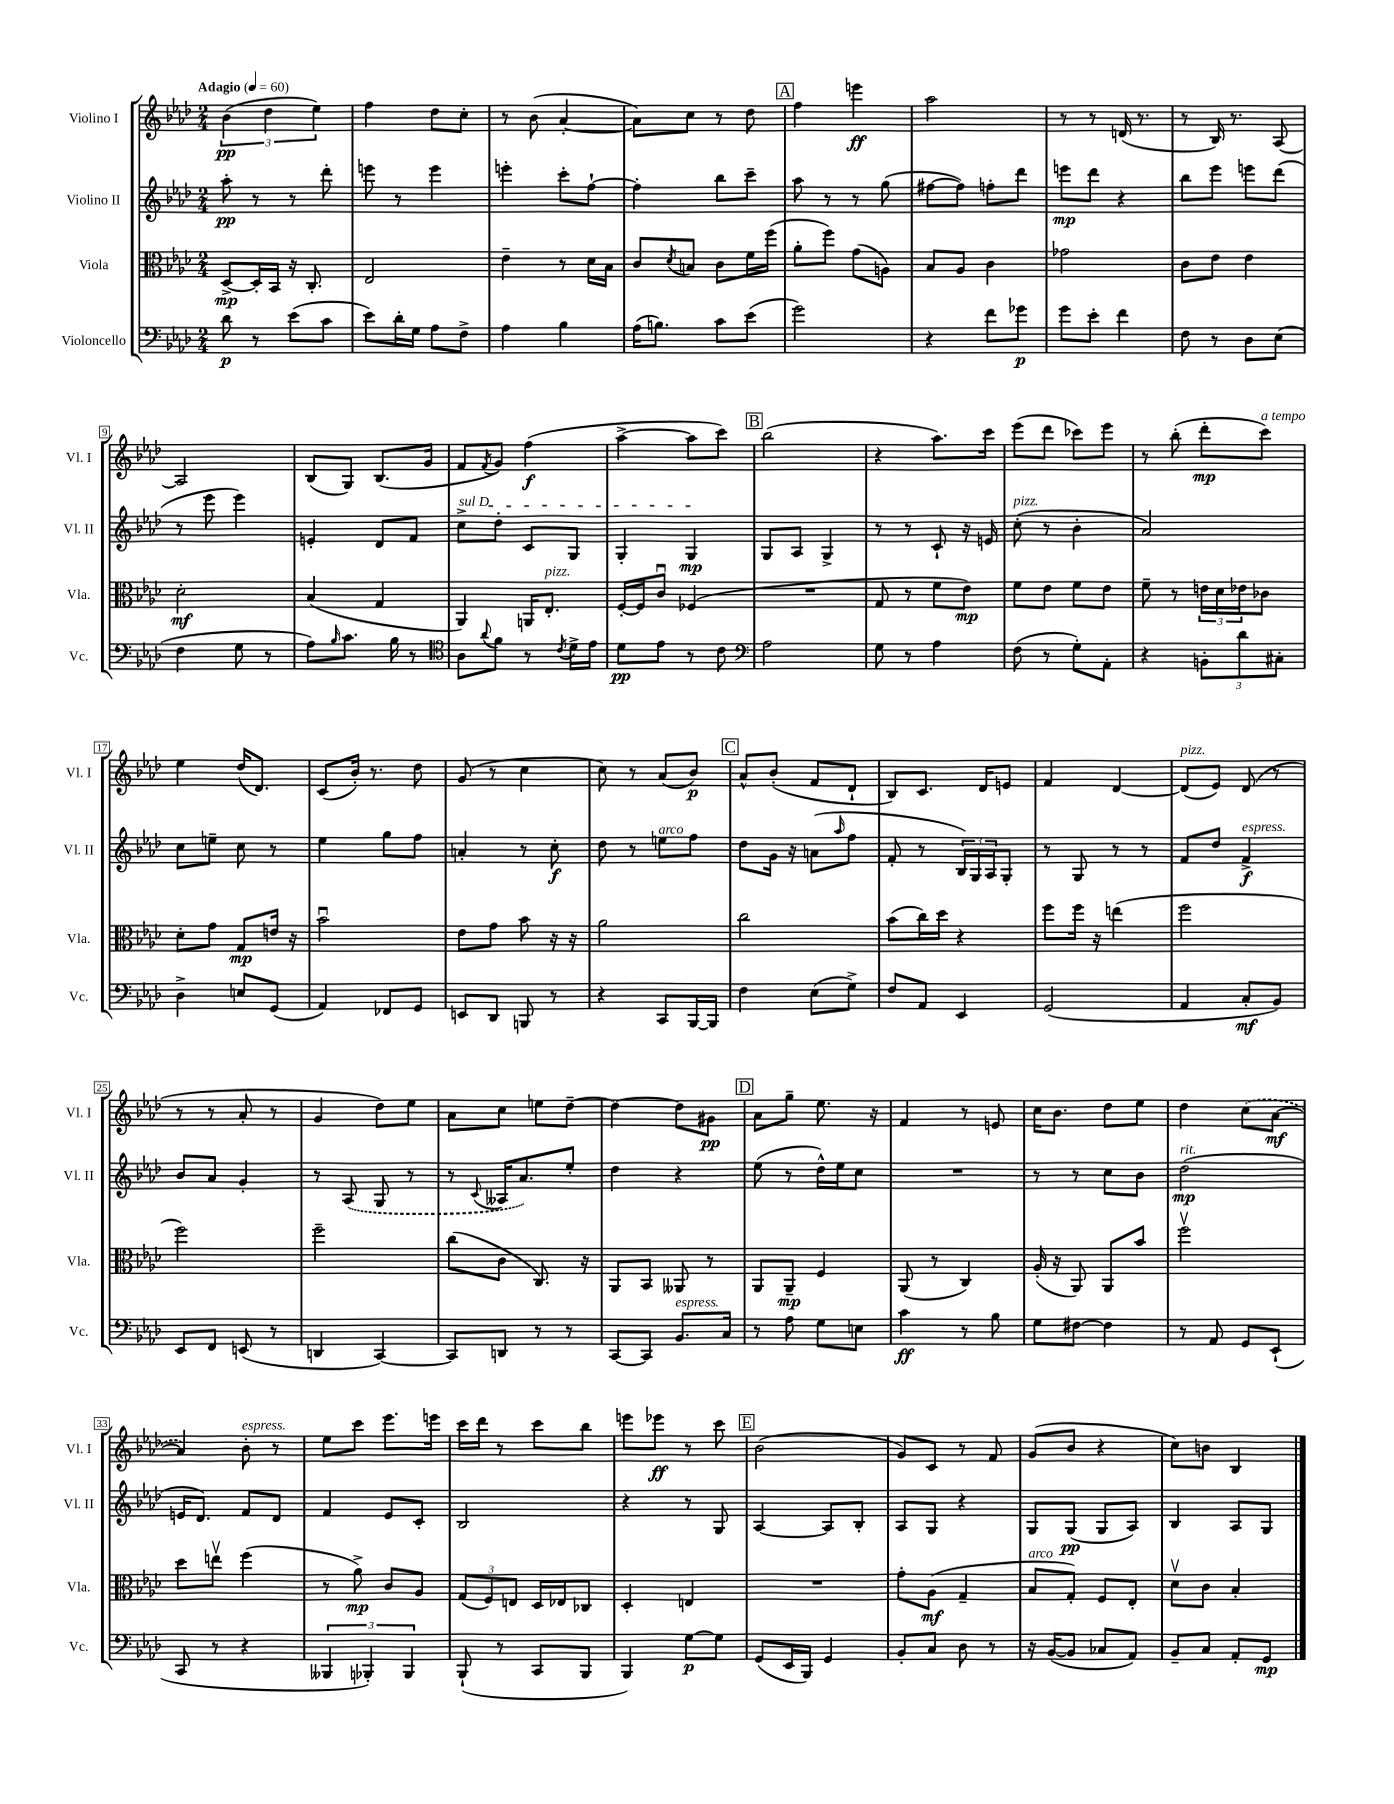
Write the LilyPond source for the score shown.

<<
\new StaffGroup <<
\new Staff = "s0" \with { instrumentName = "Violino I" shortInstrumentName = "Vl. I" } {
    \clef treble \key aes \major \numericTimeSignature \time 2/4 \tempo "Adagio" 4 = 60
    \tuplet 3/2 { bes'4\pp( des''4 ees''4) } |
    f''4 des''8 c''8-. |
    r8 bes'8( aes'4~-. |
    aes'8) c''8 r8 des''8 |
    \mark \markup { \box "A" } f''4 e'''4\ff |
    aes''2 |
    r8 r8 d'16( r8. |
    r8 bes16) r8. aes8~ |
    aes2 |
    bes8( g8) bes8.( g'16 |
    f'8 \acciaccatura { f'8 } g'8) f''4\f( |
    aes''4~-> aes''8 c'''8) |
    \mark \markup { \box "B" } bes''2( |
    r4 aes''8.) c'''16 |
    ees'''8( des'''8 ces'''8) ees'''8 |
    r8 bes''8-.( des'''8-.\mp c'''8^\markup { \italic "a tempo" }) |
    ees''4 des''16( des'8.) |
    c'8( bes'16-.) r8. des''8 |
    g'8( r8 c''4 |
    c''8) r8 aes'8( bes'8\p) |
    \mark \markup { \box "C" } aes'8-^ bes'8-.( f'8 des'8-! |
    bes8) c'8. des'16 e'8 |
    f'4 des'4~ |
    des'8^\markup { \italic "pizz." }( ees'8) des'8( r8 |
    r8 r8 aes'8-. r8 |
    g'4 des''8) ees''8 |
    aes'8 c''8 e''8 des''8~-- |
    des''4~ des''8 gis'8\pp |
    \mark \markup { \box "D" } aes'8 g''8-- ees''8. r16 |
    f'4 r8 e'8 |
    c''16 bes'8. des''8 ees''8 |
    des''4 \once \slurDashed c''8( aes'8~\mf |
    aes'4) bes'8-.^\markup { \italic "espress." } r8 |
    ees''8 c'''8 ees'''8. e'''16 |
    c'''16 des'''16 r8 c'''8 bes''8 |
    e'''8 ees'''8\ff r8 c'''8 |
    \mark \markup { \box "E" } bes'2( |
    g'8) c'8 r8 f'8 |
    g'8( bes'8 r4 |
    c''8) b'8 bes4 \bar "|." |
}
\new Staff = "s1" \with { instrumentName = "Violino II" shortInstrumentName = "Vl. II" } {
    \clef treble \key aes \major \numericTimeSignature \time 2/4
    aes''8-.\pp r8 r8 des'''8-. |
    e'''8 r8 e'''4 |
    e'''4-. c'''8-. f''8~-! |
    f''4-. bes''8 c'''8-- |
    \mark \markup { \box "A" } aes''8 r8 r8 g''8( |
    fis''8~ fis''8) f''8-. des'''8 |
    e'''8\mp des'''8 r4 |
    bes''8 ees'''8 e'''8 des'''8( |
    r8 ees'''8 ees'''4) |
    e'4-. des'8 f'8 |
    \once \override TextSpanner.bound-details.left.text = \markup { \italic "sul D" } c''8->\startTextSpan des''8-. c'8 g8 |
    g4-. g4\mp\stopTextSpan |
    \mark \markup { \box "B" } g8 aes8 g4-> |
    r8 r8 c'8-! r16 e'16 |
    c''8-.^\markup { \italic "pizz." }( r8 bes'4-. |
    aes'2) |
    c''8 e''8-- c''8 r8 |
    ees''4 g''8 f''8 |
    a'4-. r8 c''8-.\f |
    des''8 r8 e''8^\markup { \italic "arco" } f''8 |
    \mark \markup { \box "C" } des''8 g'16 r16 a'8( \grace { aes''16 } f''8 |
    f'8-. r8 \tuplet 3/2 { bes16) g16 aes16 } g8-. |
    r8 g8 r8 r8 |
    f'8 des''8 f'4->\f^\markup { \italic "espress." } |
    bes'8 aes'8 g'4-. |
    r8 \once \slurDashed aes8( g8 r8 |
    r8 \appoggiatura { c'8 } aeses16 aes'8.) ees''8-. |
    des''4 r4 |
    \mark \markup { \box "D" } ees''8( r8 des''16-^) ees''16 c''8 |
    R2 |
    r8 r8 c''8 bes'8 |
    des''2\mp^\markup { \italic "rit." }( |
    e'16 des'8.) f'8 des'8 |
    f'4 ees'8 c'8-. |
    bes2 |
    r4 r8 g8 |
    \mark \markup { \box "E" } aes4~ aes8 bes8-. |
    aes8 g8 r4 |
    g8 g8\pp( g8 aes8) |
    bes4 aes8 g8 \bar "|." |
}
\new Staff = "s2" \with { instrumentName = "Viola" shortInstrumentName = "Vla." } {
    \clef alto \key aes \major \numericTimeSignature \time 2/4
    des8~->\mp des16-. bes,16 r16 c8.-. |
    ees2 |
    ees'4-- r8 des'16 bes16 |
    c'8 \acciaccatura { des'8 } b8 c'8 f'16 f''16( |
    \mark \markup { \box "A" } aes'8-. f''8) g'8( a8) |
    bes8 aes8 c'4 |
    ges'2 |
    c'8 ees'8 ees'4 |
    des'2-.\mf |
    bes4( g4 |
    aes,4) a,16 ees8.-.^\markup { \italic "pizz." } |
    f16~-. f16 c'8\downbow fes4( |
    \mark \markup { \box "B" } R2 |
    g8 r8 f'8 ees'8\mp) |
    f'8 ees'8 f'8 ees'8 |
    f'8-- r8 \tuplet 3/2 { e'16 des'16 ees'16 } ces'8 |
    des'8-. g'8 g8\mp e'16 r16 |
    bes'2\downbow |
    ees'8 g'8 bes'8 r16 r16 |
    aes'2 |
    \mark \markup { \box "C" } c''2 |
    bes'8( c''16) des''16 r4 |
    f''8 f''16 r16 e''4( |
    f''2 |
    f''2) |
    f''2-- |
    c''8( c'8 c8.) r16 |
    aes,8 bes,8 aeses,8 r8 |
    \mark \markup { \box "D" } aes,8 aes,8--\mp f4 |
    aes,8( r8 c4) |
    aes16-.( r16 aes,8) aes,8 bes'8 |
    f''2\upbow |
    des''8 e''8\upbow f''4( |
    r8 aes'8->\mp) c'8 aes8 |
    \tuplet 3/2 { g8( f8) e8 } des16 ees16 ces8 |
    des4-. e4 |
    \mark \markup { \box "E" } R2 |
    g'8-. aes8\mf( g4-- |
    bes8^\markup { \italic "arco" } g8-.) f8 ees8-. |
    des'8\upbow c'8 bes4-. \bar "|." |
}
\new Staff = "s3" \with { instrumentName = "Violoncello" shortInstrumentName = "Vc." } {
    \clef bass \key aes \major \numericTimeSignature \time 2/4
    des'8\p r8 ees'8( c'8 |
    ees'8) des'16-. g16 aes8 f8-> |
    aes4 bes4 |
    aes16( b8.) c'8 ees'8( |
    \mark \markup { \box "A" } g'2) |
    r4 f'8 ges'8\p |
    g'8 ees'8-. f'4 |
    f8 r8 des8 ees8( |
    f4 g8 r8 |
    aes8) \grace { bes16 } c'8. bes16 r8 |
    \clef tenor aes8 \appoggiatura { aes'8 } f'8 r8 \acciaccatura { c'8 } des'16-> ees'16 |
    des'8\pp ees'8 r8 c'8 |
    \mark \markup { \box "B" } \clef bass aes2 |
    g8 r8 aes4 |
    f8( r8 g8-.) aes,8-. |
    r4 \tuplet 3/2 { b,8-. des'8 cis8-. } |
    des4-> e8 g,8( |
    aes,4) fes,8 g,8 |
    e,8 des,8 b,,8 r8 |
    r4 c,8 bes,,16~ bes,,16 |
    \mark \markup { \box "C" } f4 ees8( g8->) |
    f8 aes,8 ees,4 |
    g,2( |
    aes,4 c8-.\mf bes,8) |
    ees,8 f,8 e,8( r8 |
    d,4 c,4~) |
    c,8 d,8 r8 r8 |
    c,8~ c,8 bes,8.^\markup { \italic "espress." } c16 |
    \mark \markup { \box "D" } r8 aes8 g8 e8 |
    c'4\ff r8 bes8 |
    g8 fis8~ fis4 |
    r8 aes,8 g,8 ees,8-!( |
    c,8 r8 r4 |
    \tuplet 3/2 { beses,,4 bes,,4-.) bes,,4 } |
    bes,,8-!( r8 c,8 bes,,8 |
    bes,,4) g8~\p g8 |
    \mark \markup { \box "E" } g,8( ees,16 bes,,16) g,4 |
    bes,8-. c8 des8 r8 |
    r16 bes,16~( bes,8 ces8 aes,8) |
    bes,8-- c8 aes,8-. g,8\mp \bar "|." |
}
>>
>>
\layout { \context { \Score \override BarNumber.stencil = #(make-stencil-boxer 0.1 0.3 ly:text-interface::print) } }
